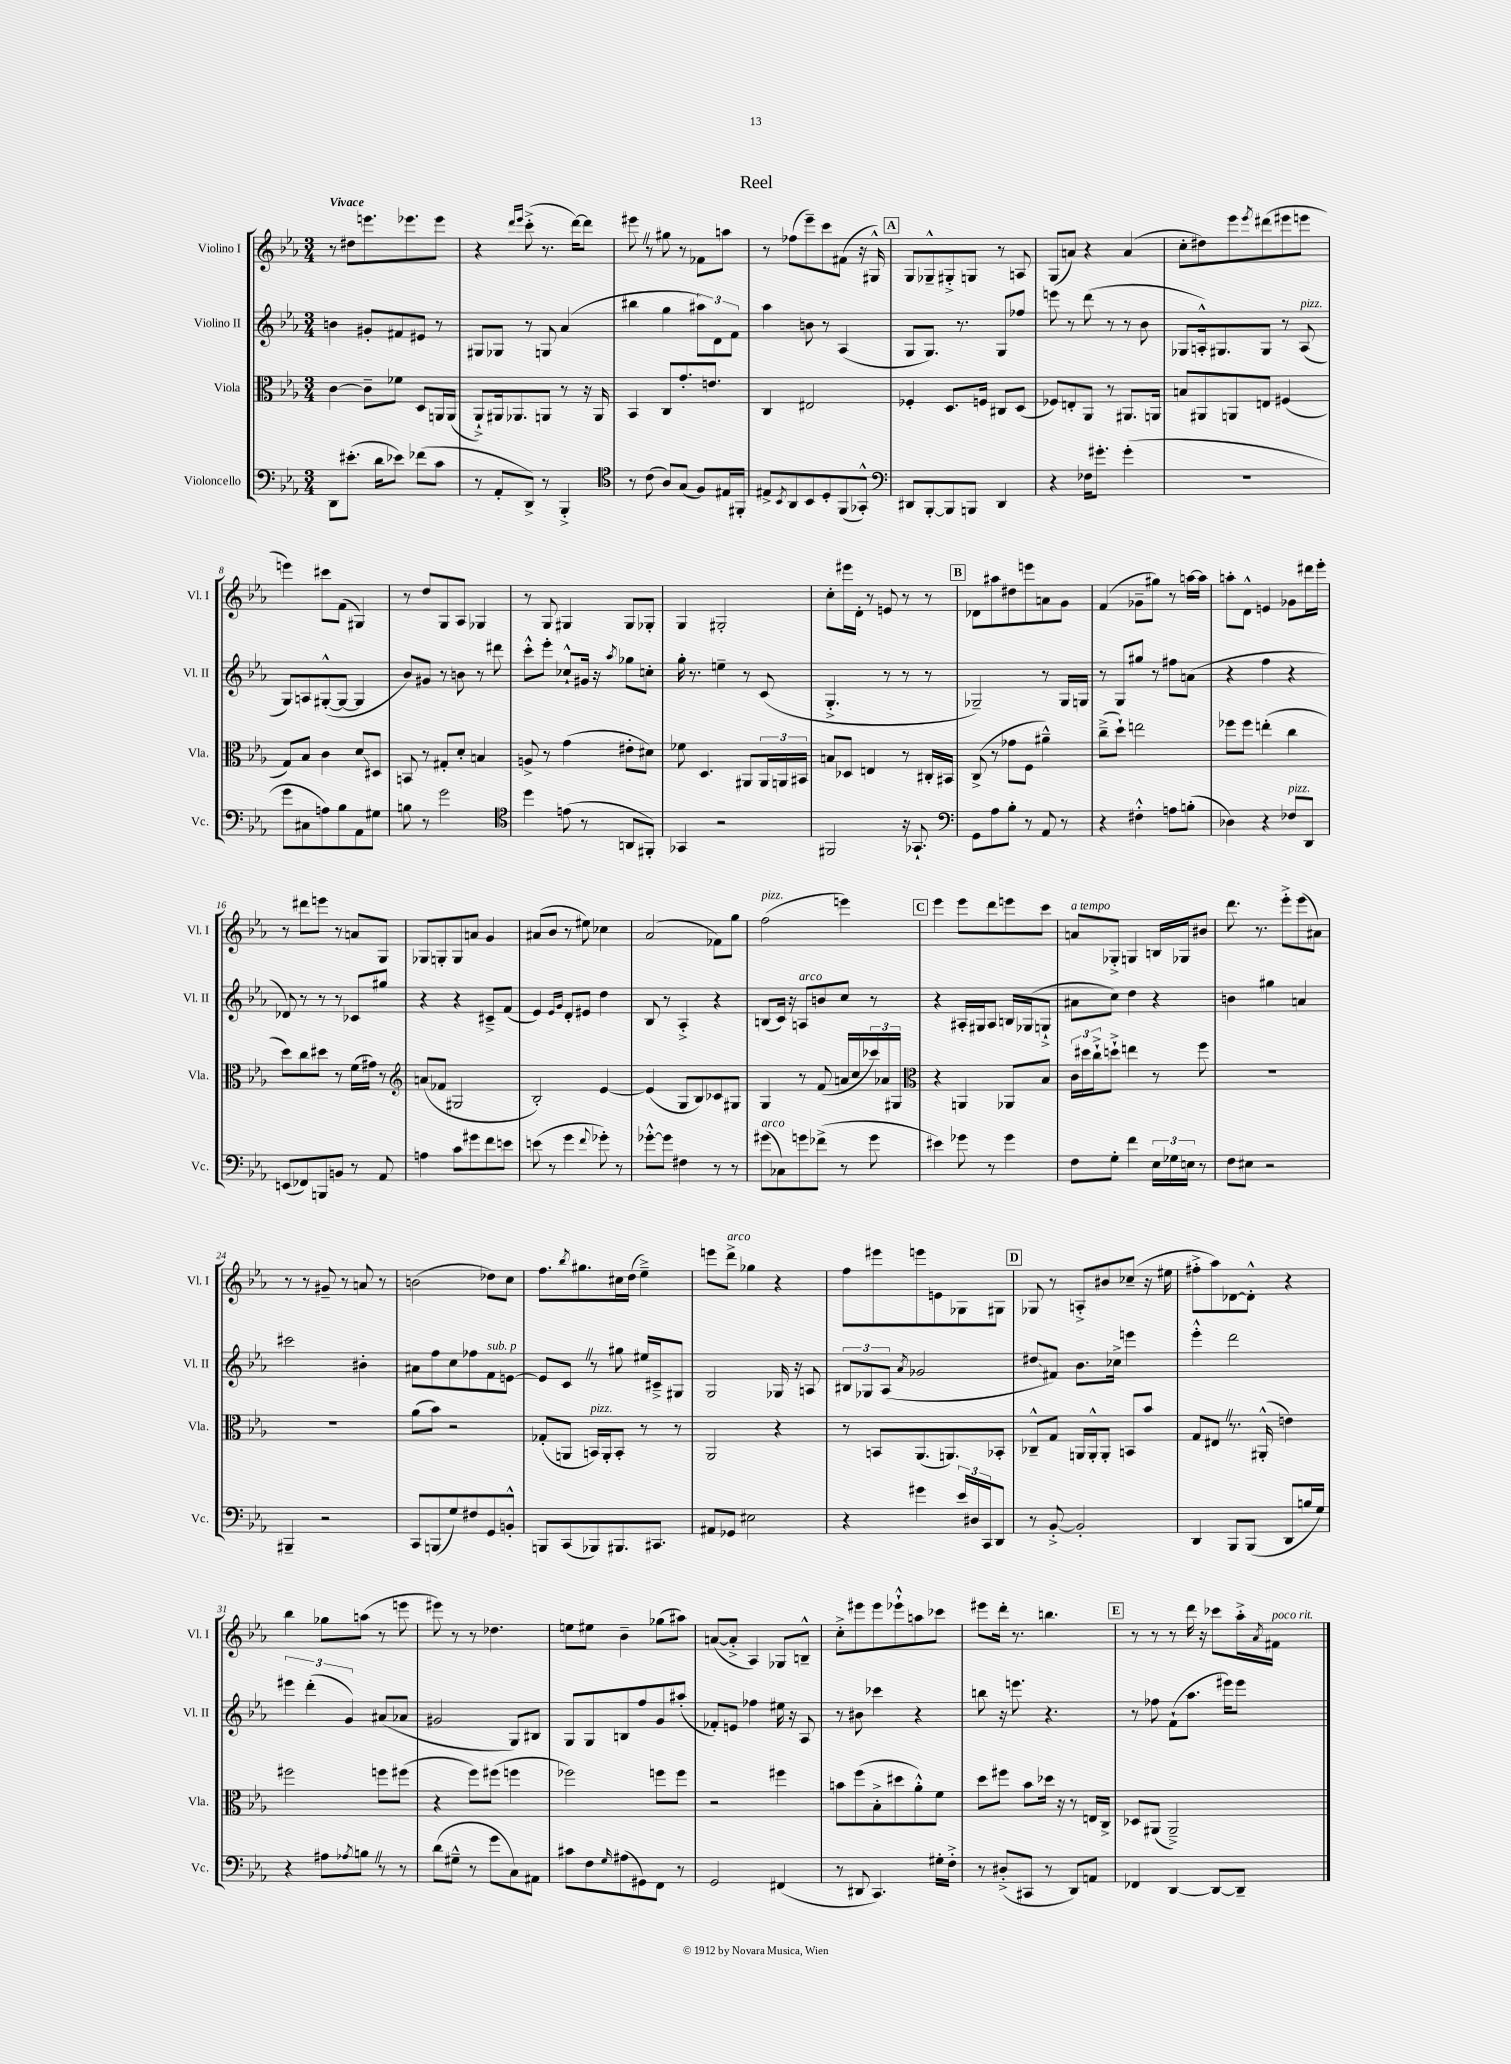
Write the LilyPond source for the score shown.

\header { title = "Reel" }
<<
\new StaffGroup <<
\new Staff = "s0" \with { instrumentName = "Violino I" shortInstrumentName = "Vl. I" } {
    \clef treble \key ees \major \numericTimeSignature \time 3/4 \tempo "Vivace"
    r8 dis''8 e'''8. ees'''8. ees'''8 |
    r4 \grace { d'''16 ees'''16 } c'''8-.->( r8. d'''16~) d'''8 |
    eis'''8 \once \override BreathingSign.text = \markup { \musicglyph "scripts.caesura.straight" } \breathe r8 gis''8 r8 fes'8 a''8 |
    r8 fes''8( ees'''8--) c'''8 fis'8( r16 gis16-^) |
    \mark \markup { \box "A" } g8 ges8---^ gis8-.-> g8 r8 a8 |
    g8( a'8) r4 a'4( |
    c''8-. dis''8) ees'''8 \acciaccatura { ees'''8 } dis'''8( eis'''8 e'''8 |
    e'''4) cis'''8 f'8( gis4) |
    r8 d''8 g8 aes8 ges4 |
    r8 g8 gis4 gis8 ges8-. |
    g4 gis2-. |
    c''8-. eis'''16 d'16-. r8 e'8 r8 r8 |
    \mark \markup { \box "B" } des'8 ais''8 dis''8 e'''8 a'8 g'8 |
    f'4( ges'8-- gis''8) r8 a''16~ a''16 |
    a''8-. d'8-^ e'4 ges'8 dis'''16 ees'''16-. |
    r8 dis'''8 e'''8 r8 a'8 g8 |
    ges8 g8-. g8 a'8 g'4 |
    ais'8( bes'8 r8 eis''8) ces''4 |
    aes'2( fes'8) g''8 |
    f''2^\markup { \italic "pizz." }( e'''4) |
    \mark \markup { \box "C" } ees'''4 ees'''8 d'''8 e'''8 c'''8 |
    a'8^\markup { \italic "a tempo" } ges8-.-> g4 b16 ges16 bis'8 |
    d'''8. r8. ees'''8-.-> ees'''8( ais'8) |
    r8 r8 gis'8-- r8 a'8 r8 |
    b'2( des''8) c''8 |
    f''8. \acciaccatura { bes''8 } gis''8. cis''16 d''16( ees''4--->) |
    e'''8 d'''8->^\markup { \italic "arco" } ges''4 r4 |
    f''8 eis'''8 e'''8 e'8 ges8 gis8 |
    \mark \markup { \box "D" } ges8 r8 a8-.-> bis'8 ces''8--( r16 eis''16 |
    fis''8-.-> aes''8) des'8~ des'8-.-^ r4 |
    bes''4 ges''8 a''8( r8 e'''8 |
    eis'''8) r8 r8 des''4. |
    e''8 eis''8 bes'4-- ges''8( ais''8) |
    a'8~( a'8-.-> aes4) ges8 b8---^ |
    c''8-.-> eis'''8 eis'''8 ees'''8-!-^ a''8 ces'''8 |
    eis'''8 d'''16-. r8. b''4. |
    \mark \markup { \box "E" } r8 r8 r8 d'''16 r16 ces'''8 aes''16-.-> \acciaccatura { aes'8 } fis'16^\markup { \italic "poco rit." } \bar "|." |
}
\new Staff = "s1" \with { instrumentName = "Violino II" shortInstrumentName = "Vl. II" } {
    \clef treble \key ees \major \numericTimeSignature \time 3/4
    b'4 gis'8-. fis'8 eis'8 r8 |
    gis8 ges8 r8 g8 aes'4( |
    bis''4 g''4 \tuplet 3/2 { ais''8) d'8 f'8 } |
    aes''4 b'8 r8 aes4( |
    \mark \markup { \box "A" } g8 g8.) r8. g8 fes''8 |
    e'''8 r8 d'''8( r8 r8 bes'8 |
    ges8 a16-.-^) gis8. gis8 r8 a8^\markup { \italic "pizz." }( |
    g8) a8 gis8~-.-^( gis8~ gis4 |
    bes'8) gis'8 r8 b'8 r8 dis'''8 |
    c'''8-.-^ ees'''8-. ces''8-!-^ gis'16 r16 \acciaccatura { aes''8 } ges''8 c''8-. |
    g''16-. r8. e''4-- r8 c'8( |
    g4.-.-> r8 r8 r8 |
    \mark \markup { \box "B" } ges2--) r8 ges16 g16 |
    r8 g8 gis''8 r8 fis''8 a'8( |
    r4 f''4 r4 |
    des'8) r8 r8 r8 ces'8 gis''8 |
    r4 r4 cis'8---> f'8( |
    ees'4) \grace { ees'16 g'16 } d'8-. eis'8 d''4 |
    bes8 r8 aes4-.-> r4 |
    b8( c'16) r16 a8^\markup { \italic "arco" } b'8 c''8 r8 |
    \mark \markup { \box "C" } r4 ais16-. gis16 ais8 b16 ges16( g8-!-> |
    ais'8 c''8) d''4 r4 |
    b'4 gis''4 a'4 |
    cis'''2 bis'4-. |
    ais'8 f''8 c''8 fes''8 f'8^\markup { \italic "sub. p" } e'8~ |
    e'8 c'8 \once \override BreathingSign.text = \markup { \musicglyph "scripts.caesura.straight" } \breathe r8 gis''8 eis''16 cis'16---> gis8 |
    g2 ges16 r16 a8 |
    \tuplet 3/2 { bis8 ges8 aes8( } \acciaccatura { aes'8 } ges'2 |
    \mark \markup { \box "D" } dis''8\glissando fis'8) bes'8. ces''16-> e'''4 |
    ees'''4-.-^ d'''2 |
    \tuplet 3/2 { eis'''4 d'''4-.( g'4) } ais'8( aes'8 |
    gis'2 g8) bis8 |
    g8 g8 b8 f''8 g'8 ais''8-.( |
    fes'8-.) e'8 fes''4 eis''16 r16 aes8 |
    r8 bis'8 ces'''4 r4 |
    b''8 r16 e'''8. r4. |
    \mark \markup { \box "E" } r8 fes''8 f'8-!( aes''8. eis'''16) eis'''8 \bar "|." |
}
\new Staff = "s2" \with { instrumentName = "Viola" shortInstrumentName = "Vla." } {
    \clef alto \key ees \major \numericTimeSignature \time 3/4
    c'4~ c'8-- fes'8 d8 a,16 a,16( |
    aes,8-!->) ais,16 aes,8. a,8 r8 r16 a,16 |
    bes,4 c8 g'8.-. e'8. |
    c4 eis2 |
    \mark \markup { \box "A" } fes4-. d8. f16 cis8 d8( |
    fes8) e8-. aes,8 r8 ais,8. a,16 |
    b8 ais,8 a,8 e8 fis4( |
    g8) bes8 c'4 d'8\glissando dis8 |
    b,8 r8 gis8-. d'8-. b4 |
    a8-> r8 g'4( eis'8-. dis'8) |
    fes'8 d4. ais,8 \tuplet 3/2 { ais,16 a,16 bis,16 } |
    b8 des8 e4 r8 cis16-. bis,16 |
    \mark \markup { \box "B" } c8->( r8 ges'8 f8 ais'4---^) |
    c''8--->( d''8-!) e''2 |
    fes''8 fes''8 e''4-.( c''4 |
    d''8) c''8 dis''8 r8 f'16( gis'16) r8 |
    \clef treble a'8( fes'8 gis2 |
    bes2-.) ees'4~ |
    ees'4( g8 bes8) ces'8 gis8 |
    g4 r8 f'8( a'16 c''16 \tuplet 3/2 { ces'''16) aes'16 gis16 } |
    \mark \markup { \box "C" } \clef alto r4 a,4 aes,8 bes8 |
    \tuplet 3/2 { c'16 dis''16 c''16-!-> } d''8-!-> e''4 r8 f''8 |
    R2. |
    R2. |
    aes'8( bes'8) r2 |
    ges8-.( a,8 b,16^\markup { \italic "pizz." }) a,16-. b,8-. r8 r8 |
    aes,2 r4 |
    r8 b,8 aes,8.( a,8.) bes,8-. |
    \mark \markup { \box "D" } ces8---^ g8 a,16 a,16-.-^ a,8-. b,8 bes'8 |
    g8 eis8 \once \override BreathingSign.text = \markup { \musicglyph "scripts.caesura.straight" } \breathe r8. ais,16-.-^( e'4) |
    fis''2 f''8 fis''8( |
    r4 f''8) fis''8( f''4 |
    fes''2) f''8 f''8 |
    r2 fis''4 |
    b'8 f''8( bes8-.-> dis''8 aes'8-.-^) f'8 |
    d''8 fis''8 bes'8 des''16 r16 r8 e16 c16-> |
    \mark \markup { \box "E" } des8 ais,8( ais,2--->) \bar "|." |
}
\new Staff = "s3" \with { instrumentName = "Violoncello" shortInstrumentName = "Vc." } {
    \clef bass \key ees \major \numericTimeSignature \time 3/4
    d,8 eis'8.-.( d'16 ees'8) fes'8( c'8 |
    r8 aes,8-. d,8->) r8 bes,,4-.-> |
    \clef tenor r8 c'8( aes8) g8( f8) eis16 fis,16-. |
    eis8-> \acciaccatura { bes,8 } aes,8 bes,8 d8-. f,8( ges,8-.-^) |
    \mark \markup { \box "A" } \clef bass dis,8 bes,,8~-. bes,,8 b,,8 dis,4 |
    r4 fes16 gis'8.-. gis'4-.( |
    R2. |
    g'8 cis8 a8) bes8 aes,8 gis8 |
    b8 r8 g'2 |
    \clef tenor d''4 e'8( r8 a,8 fis,8-.) |
    ges,4 r2 |
    fis,2 r16 ges,8.-! |
    \mark \markup { \box "B" } \clef bass g,8 aes8 bes8-. r8 aes,8 r8 |
    r4 fis4-.-^ a8 b8-.( |
    des4) r4 fes8^\markup { \italic "pizz." } d,8 |
    e,8( fes,8) b,,8 b,8 r8 aes,8 |
    a4 c'8 gis'8 f'8 e'8 |
    e'8( r8 g'4 \appoggiatura { f'8 } ges'8-.) r8 |
    ges'8~-.-^ ges'8 fis4 r8 r8 |
    gis'8^\markup { \italic "arco" }( ces8) g'8 fes'8->( r8 g'8 |
    \mark \markup { \box "C" } eis'4) ges'8 r8 ges'4 |
    f8 g8-. f'4 \tuplet 3/2 { ees16 ges16 e16 } r8 |
    f8 eis8 r2 |
    bis,,4-- r2 |
    c,8 b,,8( g8) fis8 g,8 b,8-.-^ |
    b,,8 c,8( bes,,8) bis,,8. cis,8. |
    ais,8 ges,8 eis2 |
    r4 gis'4 \tuplet 3/2 { ees'16 dis16 c,16 } d,8 |
    \mark \markup { \box "D" } r8 bes,8~-.-> bes,2-. |
    d,4 bes,,8 bes,,8( d,8 b16 g16) |
    r4 ais8 \acciaccatura { aes8 } b8 \once \override BreathingSign.text = \markup { \musicglyph "scripts.caesura.straight" } \breathe r8 r8 |
    d'8( gis8---^ r8 g'8 c8) ais,8 |
    cis'8 f8 \grace { g16 } ais8( gis,8) f,8 r8 |
    g,2 fis,4( |
    r8 dis,8 c,4.) gis16-. f16-.-> |
    r8 dis8-.->( cis,8 r8 d,8) a,8 |
    \mark \markup { \box "E" } fes,4 d,4~ d,8~ d,8-- \bar "|." |
}
>>
>>
